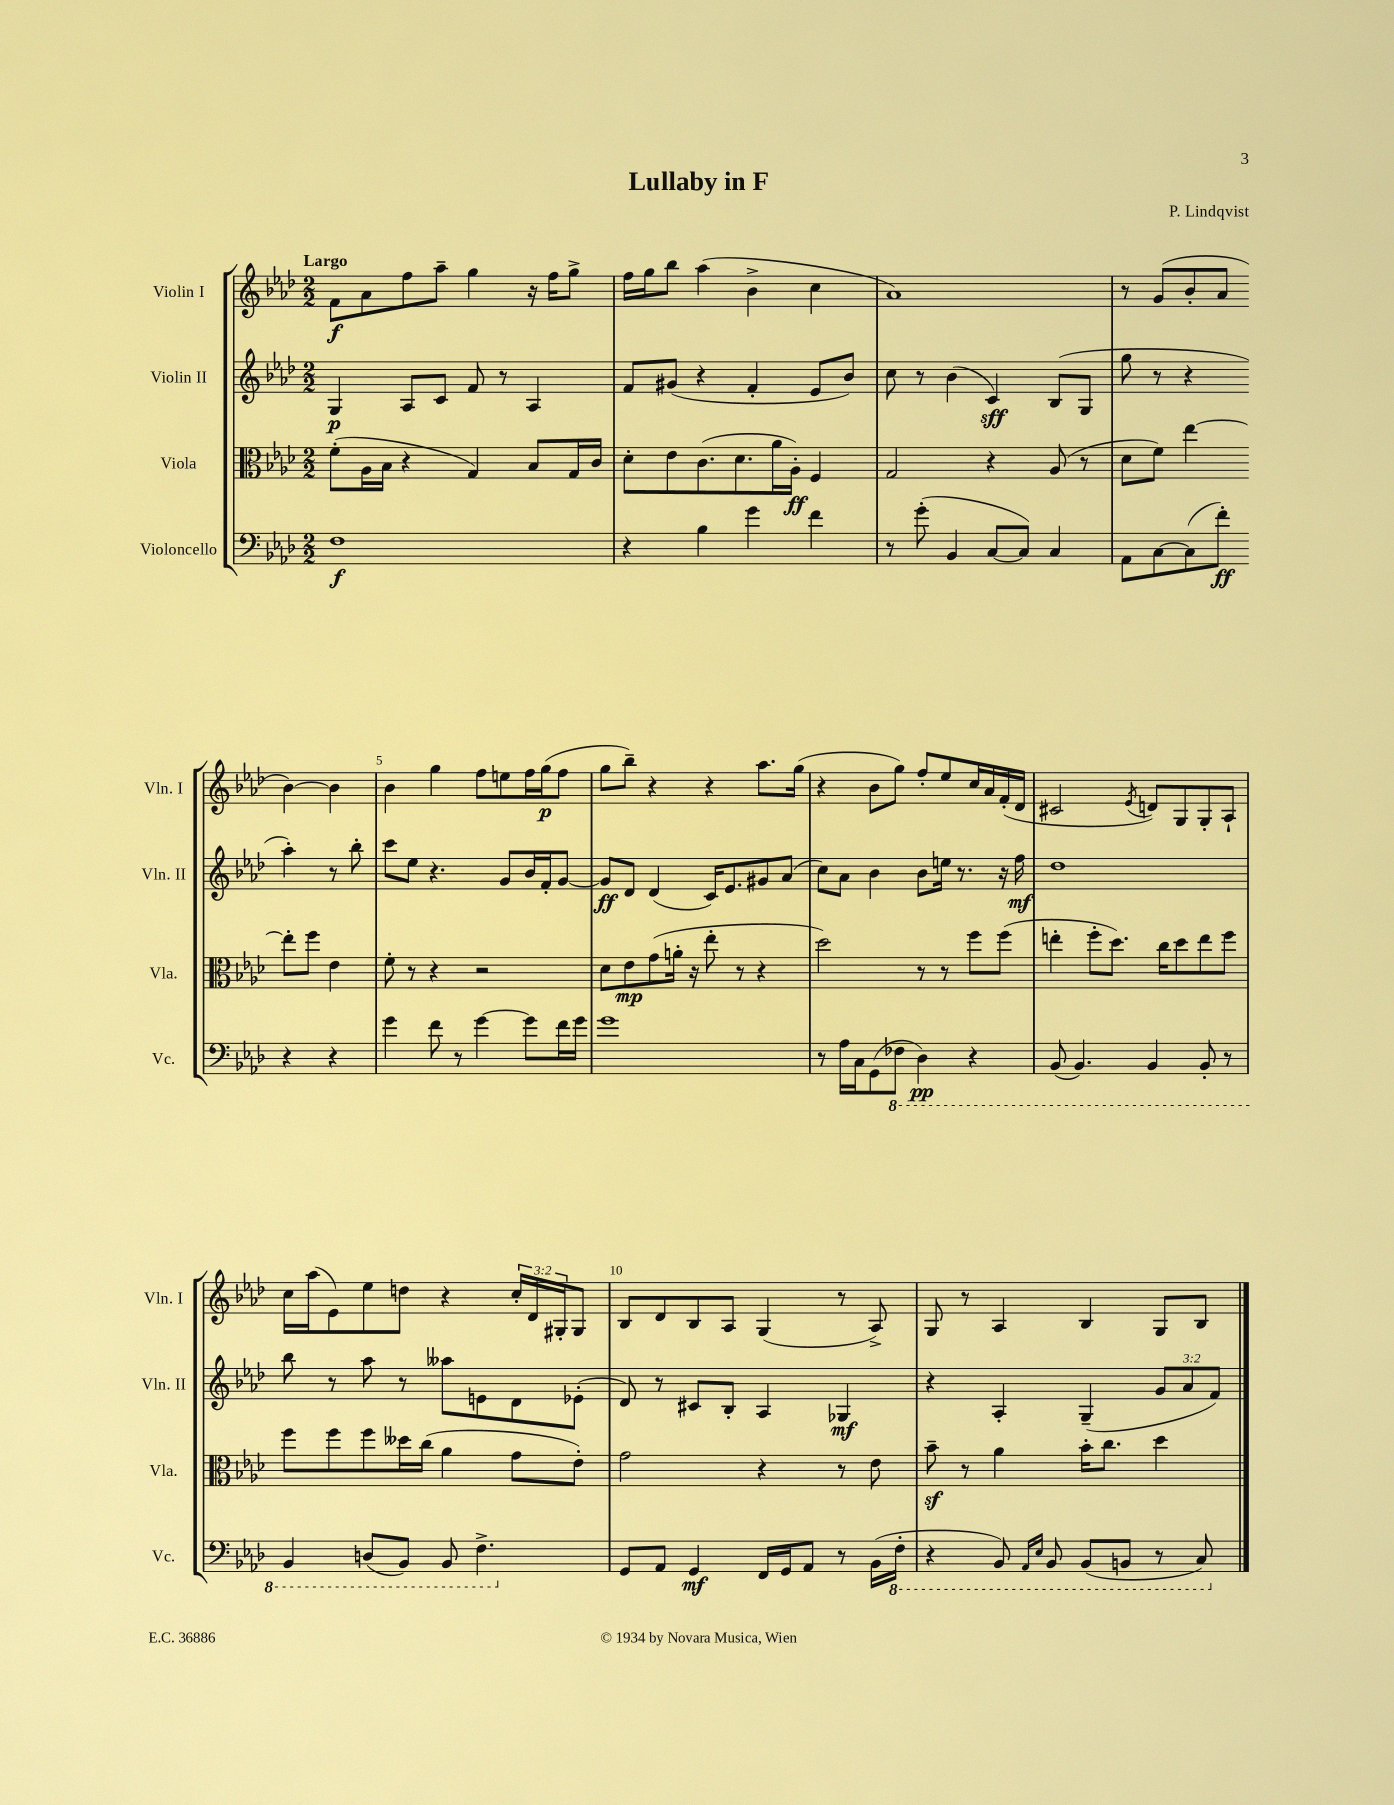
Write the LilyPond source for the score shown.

\header { title = "Lullaby in F" composer = "P. Lindqvist" }
<<
\new StaffGroup <<
\new Staff = "s0" \with { instrumentName = "Violin I" shortInstrumentName = "Vln. I" } {
    \clef treble \key aes \major \numericTimeSignature \time 2/2 \override Staff.TupletNumber.text = #tuplet-number::calc-fraction-text \tempo "Largo"
    f'8\f aes'8 f''8 aes''8-- g''4 r16 f''16 g''8-> |
    f''16 g''16 bes''8 aes''4( bes'4-> c''4 |
    aes'1) |
    r8 g'8( bes'8-. aes'8 bes'4~) bes'4 |
    bes'4 g''4 f''8 e''8 f''16 g''16\p( f''8 |
    g''8 bes''8--) r4 r4 aes''8. g''16( |
    r4 bes'8 g''8) f''8-. ees''8 c''16 aes'16 f'16-.( des'16 |
    cis'2 \acciaccatura { ees'8 } d'8) g8 g8-. aes8-! |
    c''16 aes''16( ees'8) ees''8 d''8 r4 \tuplet 3/2 { c''16-. des'16 gis16-. } gis8 |
    bes8 des'8 bes8 aes8 g4( r8 aes8->) |
    g8 r8 aes4 bes4 g8 bes8 \bar "|." |
}
\new Staff = "s1" \with { instrumentName = "Violin II" shortInstrumentName = "Vln. II" } {
    \clef treble \key aes \major \numericTimeSignature \time 2/2 \override Staff.TupletNumber.text = #tuplet-number::calc-fraction-text
    g4\p aes8 c'8 f'8 r8 aes4 |
    f'8 gis'8( r4 f'4-. ees'8 bes'8) |
    c''8 r8 bes'4( c'4\sff) bes8( g8 |
    g''8 r8 r4 aes''4-.) r8 bes''8-. |
    c'''8 ees''8 r4. g'8 bes'16 f'16-. g'8~ |
    g'8\ff des'8 des'4( c'16) ees'8. gis'8 aes'8( |
    c''8) aes'8 bes'4 bes'8 e''16 r8. r16 f''16\mf |
    des''1 |
    bes''8 r8 aes''8 r8 aeses''8 e'8 des'8 ees'8-.( |
    des'8) r8 cis'8 bes8-. aes4 ges4\mf |
    r4 aes4-. g4--( \tuplet 3/2 { g'8 aes'8 f'8) } \bar "|." |
}
\new Staff = "s2" \with { instrumentName = "Viola" shortInstrumentName = "Vla." } {
    \clef alto \key aes \major \numericTimeSignature \time 2/2
    f'8-.( aes16 bes16 r4 g4) bes8 g16 c'16 |
    des'8-. ees'8 c'8.( des'8. aes'16 aes16-.\ff) f4 |
    g2 r4 aes8( r8 |
    des'8 f'8) ees''4~ ees''8-. f''8 ees'4 |
    f'8-. r8 r4 r2 |
    des'8 ees'8\mp g'8( a'16-. r16 ees''8-. r8 r4 |
    des''2) r8 r8 f''8 f''8( |
    e''4-. f''8-. des''8.) c''16 des''8 e''8 f''8 |
    f''8 f''8 f''8 deses''16 c''16( aes'4 g'8 ees'8-.) |
    g'2 r4 r8 ees'8 |
    bes'8--\sf r8 aes'4 bes'16-. c''8. des''4 \bar "|." |
}
\new Staff = "s3" \with { instrumentName = "Violoncello" shortInstrumentName = "Vc." } {
    \clef bass \key aes \major \numericTimeSignature \time 2/2
    f1\f |
    r4 bes4 g'4 f'4 |
    r8 g'8-.( bes,4 c8~ c8) c4 |
    aes,8 c8~ c8( f'8-.\ff) r4 r4 |
    g'4 f'8 r8 g'4~ g'8 f'16 g'16 |
    g'1 |
    r8 aes16 c16 g,8( \ottava #-1 fes,8 des,4\pp) r4 |
    bes,,8( bes,,4.) bes,,4 bes,,8-. r8 |
    bes,,4 d,8( bes,,8) bes,,8 f,4.-> \ottava #0 |
    g,8 aes,8 g,4\mf f,16 g,16 aes,8 r8 bes,16( \ottava #-1 f,16-. |
    r4 bes,,8) \grace { aes,,16 ees,16 } bes,,8 bes,,8( b,,8 r8 c,8) \ottava #0 \bar "|." |
}
>>
>>
\layout { \context { \Score \override BarNumber.break-visibility = ##(#f #t #t) barNumberVisibility = #(every-nth-bar-number-visible 5) } }
